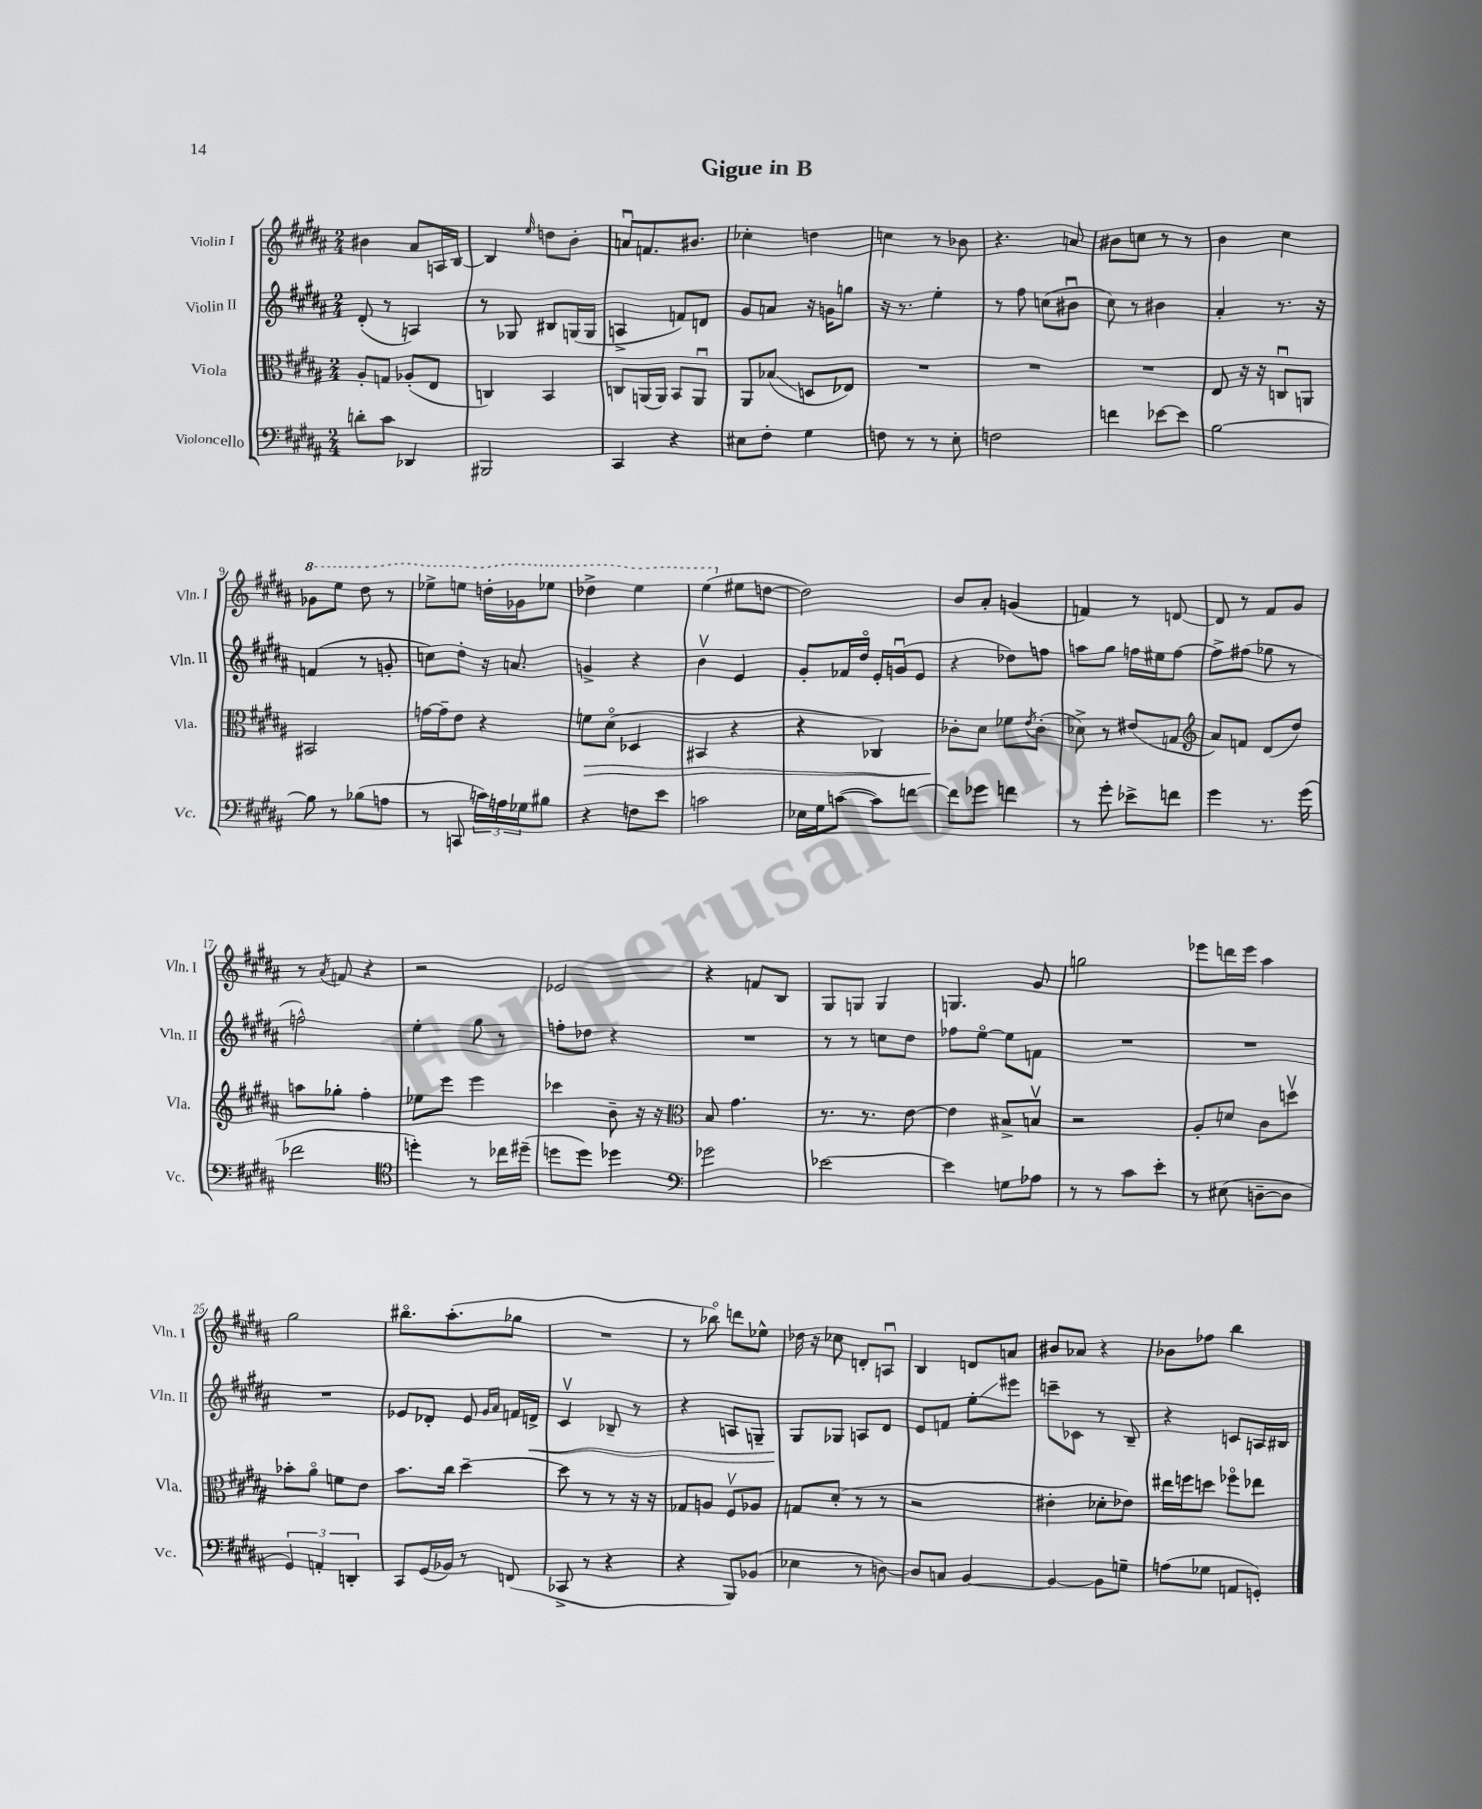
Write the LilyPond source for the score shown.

\header { title = "Gigue in B" }
<<
\new StaffGroup <<
\new Staff = "s0" \with { instrumentName = "Violin I" shortInstrumentName = "Vln. I" } {
    \clef treble \key b \major \numericTimeSignature \time 2/4
    bis'4 ais'8 a16 b16~ |
    b4 \grace { e''16 } d''8 b'8-. |
    a'8\downbow f'8. bis'8. |
    ces''4-. d''4 |
    c''4 r8 bes'8 |
    r4. a'8 |
    bis'8 c''8 r8 r8 |
    b'4 cis''4 |
    \ottava #1 ges''8 e'''8 dis'''8 r8 |
    ees'''8-> e'''8 d'''16-. ges''16 ees'''8 |
    des'''4-> e'''4 |
    e'''4( \ottava #0 eis''8 d''8~ |
    d''2) |
    b'8 ais'8-. g'4( |
    f'4) r8 d'8~ |
    d'8 r8 fis'8 gis'8 |
    r8 \acciaccatura { ais'8 } f'8 r4 |
    r2 |
    ees'2 |
    r4 f'8 b8 |
    gis8 g8 g4 |
    g4. gis'8 |
    g''2 |
    ees'''8 d'''16 ees'''16 ais''4 |
    gis''2 |
    bis''8.\flageolet ais''8.-.( ges''8 |
    R2 |
    r8 bes''8\flageolet) d'''8 ees''8-^ |
    des''16 r16 ces''8 d'8-. a8\downbow |
    b4 d'8 a'8 |
    bis'8 aes'8 r4 |
    bes'8 fes''8 b''4 \bar "|." |
}
\new Staff = "s1" \with { instrumentName = "Violin II" shortInstrumentName = "Vln. II" } {
    \clef treble \key b \major \numericTimeSignature \time 2/4
    dis'8-.( r8 a4) |
    r8 ges8 bis8 g16( g16 |
    a4-> f'8) d'8 |
    gis'8 a'8 r16 g'16 g''8 |
    r16 r8. e''4-. |
    r8 fis''8 c''8( bis'8\downbow |
    cis''8) r8 bis'4 |
    ais'4-. r8. r16 |
    f'4( r8 g'8-. |
    c''8) dis''8-. r16 a'8. |
    g'4-> r4 |
    b'4\upbow e'4 |
    gis'8-. fes'16 dis''16\flageolet e'16-. g'16\downbow( e'8 |
    r4 des''8) f''8 |
    a''8 gis''8 f''16 eis''16 f''8~ |
    f''8-> fis''8( ges''8 r8 |
    f''2-^) |
    e''4-. gis''8 r8 |
    f''8-. des''8 r4 |
    R2 |
    r8 r8 c''8 dis''8 |
    fes''8 e''8~\flageolet e''8 f'8 |
    R2 |
    R2 |
    R2 |
    ees'8 des'8-. ees'8 \grace { gis'16 ais'16 } f'16 d'16->\< |
    cis'4\upbow bes8-- r8 |
    r4 a8 g8-- |
    gis8\! ges8 a8 dis'8 |
    e'8 f'8 e''8-.\glissando eis'''8 |
    c'''8-- ces'8 r8 b8-- |
    r4 c'8 a16 bis16 \bar "|." |
}
\new Staff = "s2" \with { instrumentName = "Viola" shortInstrumentName = "Vla." } {
    \clef alto \key b \major \numericTimeSignature \time 2/4
    ais8-. g8 aes8-.( e8 |
    c4) b,4 |
    c8 a,16( a,16) b,8 a,8\downbow |
    ais,8 bes8\glissando( d8 ees8) |
    R2 |
    R2 |
    R2 |
    e8 r16 r16 c8\downbow a,8 |
    bis,2 |
    g'16~ g'16-- e'8 r4 |
    f'8\> dis'8\flageolet( des4 |
    bis,4 r4 |
    r4 ces4) |
    ces'8-.\! dis'8 fes'8 \acciaccatura { e'8 } ces'8-.( |
    des'8->) r8 eis'8( g8 |
    \clef treble ais'8) f'8 dis'8( dis''8) |
    a''8 ges''8-. fis''4-. |
    ees''8 e'''8 e'''4 |
    ces'''4 b'8-- r16 r16 |
    \clef alto b8 gis'4. |
    r8. r8. e'8~ |
    e'4 bis8-> b8\upbow |
    r2 |
    ais8-. d'8 cis'8 d''8\upbow |
    bes'8-. ais'8\flageolet f'8 e'8 |
    b'8. cis''16 dis''4~-- |
    dis''8 r8 r8 r16 r16 |
    ges8 a8 fis8\upbow aes8 |
    g8 dis'8-.( r8 r8 |
    r2 |
    eis'4-. des'8-. ees'8) |
    eis''16 f''16 d''8 fes''8\flageolet ees''8 \bar "|." |
}
\new Staff = "s3" \with { instrumentName = "Violoncello" shortInstrumentName = "Vc." } {
    \clef bass \key b \major \numericTimeSignature \time 2/4
    d'8-. cis'8 des,4 |
    bis,,2 |
    cis,4 r4 |
    eis8 fis8-. gis4 |
    f8 r8 r8 e8-. |
    f2 |
    f'4 ees'8~ ees'8 |
    b2~ |
    b8 r8 bes8( a8 |
    r8 c,8 \tuplet 3/2 { c'16) a16 ges16 } bis8 |
    r4 f8 e'8 |
    c'2 |
    ees16 gis16 c'8~( c'8) f'8~ |
    f'8 ges'8 f'4 |
    r8 gis'8-. ees'8-> f'8 |
    gis'4 r8. gis'16( |
    fes'2 |
    \clef tenor d''4-.) r8 ces''16 dis''16--( |
    d''8 d''8) des''4 |
    \clef bass ges'2 |
    ees'2~ |
    ees'4 g8 aes8 |
    r8 r8 cis'8 e'8-. |
    r8 eis8( d8~-- d8 |
    \tuplet 3/2 { gis,4) a,4-. d,4-. } |
    cis,8 gis,16( bes,16) r8 f,8( |
    ces,8-> r8 r4 |
    r4 b,,8) bes,8( |
    ees4 r8 d8~) |
    d8 c8 b,4~ |
    b,4~ b,8 g8-- |
    a8( ges8 a,8 g,8-.) \bar "|." |
}
>>
>>
